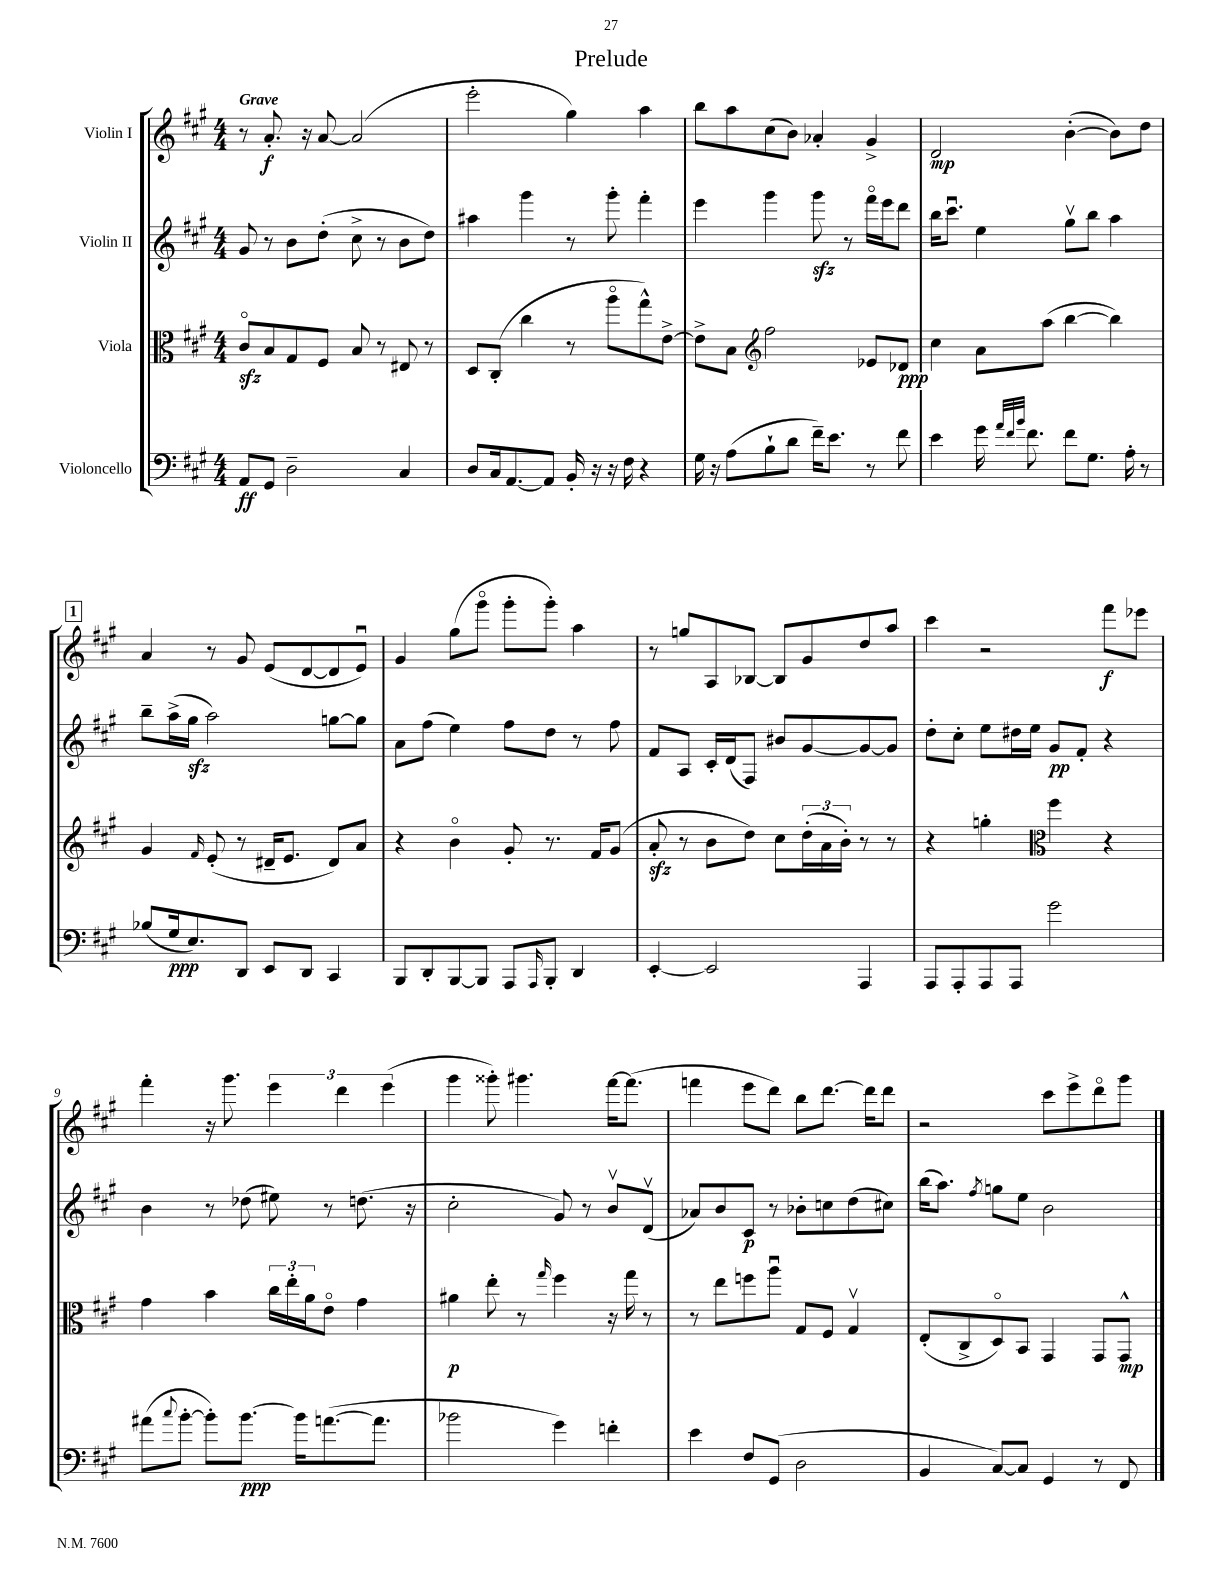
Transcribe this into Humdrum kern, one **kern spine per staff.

**kern	**dynam	**kern	**dynam	**kern	**dynam	**kern	**dynam
*part4	*part4	*part3	*part3	*part2	*part2	*part1	*part1
*staff4	*staff4	*staff3	*staff3	*staff2	*staff2	*staff1	*staff1
*I"Violoncello	*	*I"Viola	*	*I"Violin II	*	*I"Violin I	*
*clefF4	*	*clefC3	*	*clefG2	*	*clefG2	*
*k[f#c#g#]	*	*k[f#c#g#]	*	*k[f#c#g#]	*	*k[f#c#g#]	*
*M4/4	*	*M4/4	*	*M4/4	*	*M4/4	*
=1	=1	=1	=1	=1	=1	=1	=1
!	!	!	!	!	!	!LO:TX:a:B:t=Grave	!
8AA/L	ff	8c#zz/L	.	8g#/	.	8r	.
8GG#/J	.	8B/	.	8r	.	8.a'/	f
2D~\	.	8G#/	.	8b\L	.	.	.
.	.	.	.	.	.	16r	.
.	.	8F#/J	.	(8dd'\J	.	[8a/	.
.	.	8B/	.	8cc#^\	.	(2a/]	.
.	.	8r	.	8r	.	.	.
4C#/	.	8E#X/	.	8b\L	.	.	.
.	.	8r	.	8dd\J)	.	.	.
=2	=2	=2	=2	=2	=2	=2	=2
8D/L	.	8D/L	.	4aa#X\	.	2eee'\	.
16C#/k	.	(8C#'/J	.	.	.	.	.
[8.AA/	.	.	.	.	.	.	.
.	.	4cc#\	.	4ggg#\	.	.	.
8AA/J]	.	.	.	.	.	.	.
16BB'/	.	8r	.	8r	.	4gg#\)	.
16r	.	.	.	.	.	.	.
16r	.	8aa\L	.	8ggg#'\	.	.	.
16F#\	.	.	.	.	.	.	.
4r	.	8gg#^^\)	.	4fff#'\	.	4aa\	.
.	.	[8e^\J	.	.	.	.	.
=3	=3	=3	=3	=3	=3	=3	=3
16G#\	.	8e^\L]	.	4eee\	.	8bb\L	.
16r	.	.	.	.	.	.	.
(8A\L	.	8B\J	.	.	.	8aa\	.
*	*	*clefG2	*	*	*	*	*
8B`\	.	2ff#\	.	4ggg#\	.	(8cc#\	.
8d\J	.	.	.	.	.	8b\J)	.
16f#~\KL)	.	.	.	8ggg#zz\	.	4a-X'/	.
8.e\J	.	.	.	.	.	.	.
.	.	.	.	8r	.	.	.
8r	.	8e-X/L	.	16fff#\LL	.	4g#^/	.
.	.	.	.	16eee\J	.	.	.
8f#\	.	8d-X/J	ppp	8ddd\J	.	.	.
=4	=4	=4	=4	=4	=4	=4	=4
4e\	.	4cc#\	.	16bb\KL	.	2d/	mp
.	.	.	.	8.ccc#u\J	.	.	.
16g#\	.	8a\L	.	4ee\	.	.	.
32qqa/LLL	.	.	.	.	.	.	.
32qqf#/	.	.	.	.	.	.	.
32qqb/JJJ	.	.	.	.	.	.	.
8.f#\	.	.	.	.	.	.	.
.	.	(8aa\J	.	.	.	.	.
8f#\L	.	[4bb\	.	8gg#v\L	.	([4b'\	.
8.G#\J	.	.	.	8bb\J	.	.	.
.	.	4bb\])	.	4aa\	.	8b\L])	.
16A'\	.	.	.	.	.	.	.
8r	.	.	.	.	.	8dd\J	.
!!LO:LB:g=z
!!LO:REH:place=s1:t=1
=5	=5	=5	=5	=5	=5	=5	=5
(8B-X/L	.	4g#/	.	8bb~\L	.	4a/	.
16G#/k	ppp	.	.	(16aa^\L	.	.	.
8.E/)	.	.	.	16gg#zz\JJ	.	.	.
.	.	16qqf#/	.	.	.	.	.
.	.	(8e'/	.	2aa\)	.	8r	.
8DD/J	.	8r	.	.	.	8g#/	.
8EE/L	.	16d#X~/KL	.	.	.	(8e/L	.
.	.	8.e/J	.	.	.	.	.
8DD/J	.	.	.	.	.	[8d/	.
4CC#/	.	8d#/L)	.	[8ggn\L	.	8d/]	.
.	.	8a/J	.	8gg\J]	.	8eu/J)	.
=6	=6	=6	=6	=6	=6	=6	=6
8BBB/L	.	4r	.	8a\L	.	4g#/	.
8DD'/	.	.	.	(8ff#\J	.	.	.
[8BBB/	.	4b\	.	4ee\)	.	(8gg#\L	.
8BBB/J]	.	.	.	.	.	8ggg#\J	.
8AAA/L	.	8g#'/	.	8ff#\L	.	8ggg#'\L	.
16qqAAA/	.	.	.	.	.	.	.
8BBB'/J	.	8.r	.	8dd\J	.	8ggg#'\J)	.
4DD/	.	.	.	8r	.	4aa\	.
.	.	16f#/KL	.	.	.	.	.
.	.	(8g#/J	.	8ff#\	.	.	.
=7	=7	=7	=7	=7	=7	=7	=7
[4EE'/	.	8azz'/	.	8f#/L	.	8r	.
.	.	8r	.	8A/J	.	8ggn/L	.
2EE/]	.	8b\L	.	16c#'/LL	.	8A/	.
.	.	.	.	(16d/J	.	.	.
.	.	8dd\J)	.	8F#/J)	.	[8B-X/J	.
.	.	8cc#\L	.	8b#X/L	.	8B-/L]	.
.	.	(24dd'\L	.	[8g#/	.	8g#/	.
.	.	24a\	.	.	.	.	.
.	.	24b'\JJ)	.	.	.	.	.
4AAA/	.	8r	.	8g#/_	.	8dd/	.
.	.	8r	.	8g#/J]	.	8aa/J	.
=8	=8	=8	=8	=8	=8	=8	=8
8AAA/L	.	4r	.	8dd'\L	.	4ccc#\	.
8AAA'/	.	.	.	8cc#'\J	.	.	.
8AAA/	.	4ggn'\	.	8ee\L	.	2r	.
8AAA/J	.	.	.	16dd#X\L	.	.	.
.	.	.	.	16ee\JJ	.	.	.
*	*	*clefC3	*	*	*	*	*
2g#\	.	4ff#\	.	8g#/L	pp	.	.
.	.	.	.	8f#'/J	.	.	.
.	.	4r	.	4r	.	8fff#\L	f
.	.	.	.	.	.	8eee-X\J	.
!!LO:LB:g=z
=9	=9	=9	=9	=9	=9	=9	=9
(8a#X\L	.	4g#\	.	4b\	.	4fff#'\	.
8qqcc#/	.	.	.	.	.	.	.
[8b'\J	.	.	.	.	.	.	.
8b'\L])	.	4b\	.	8r	.	16r	.
.	.	.	.	.	.	8.ggg#\	.
[8.b\J	ppp	.	.	(8dd-X\	.	.	.
.	.	24cc#\LL	.	8ee#X\)	.	6eee\	.
.	.	24ee'\	.	.	.	.	.
16b\KL]	.	.	.	.	.	.	.
.	.	24a\J	.	.	.	.	.
([8.an\	.	8e\J	.	8r	.	.	.
.	.	.	.	.	.	6ddd\	.
.	.	4g#\	.	(8.ddn\	.	.	.
8.a\J]	.	.	.	.	.	.	.
.	.	.	.	.	.	(6eee\	.
.	.	.	.	16r	.	.	.
=10	=10	=10	=10	=10	=10	=10	=10
2b-X\	.	4a#X\	p	2cc#'\	.	4ggg#\	.
.	.	8ee'\	.	.	.	8ggg##X'\)	.
.	.	8r	.	.	.	4.ggg#X\	.
.	.	16qqgg#/	.	.	.	.	.
4g#\)	.	4ff#\	.	8g#/)	.	.	.
.	.	.	.	8r	.	.	.
4fn'\	.	16r	.	8bv/L	.	[16fff#\KL	.
.	.	16gg#\	.	.	.	(8.fff#\J]	.
.	.	8r	.	(8dv/J	.	.	.
=11	=11	=11	=11	=11	=11	=11	=11
4e\	.	8r	.	8a-X/L)	.	4fffn\	.
.	.	8ee\L	.	8b/	.	.	.
8F#/L	.	8ffn\	.	8c#/J	p	8eee\L	.
(8GG#/J	.	8aau\J	.	8r	.	8ddd\J)	.
2D\	.	8G#/L	.	8b-X'\L	.	8bb\L	.
.	.	8F#/J	.	8ccn\	.	[8.ddd\J	.
.	.	4G#v/	.	(8dd\	.	.	.
.	.	.	.	.	.	16ddd\KL]	.
.	.	.	.	8cc#X\J)	.	8ddd\J	.
=12	=12	=12	=12	=12	=12	=12	=12
4BB/	.	(8E'/L	.	(16bb\KL	.	2r	.
.	.	.	.	8.aa\J)	.	.	.
.	.	8C#^/	.	.	.	.	.
.	.	.	.	8qff#/	.	.	.
[8C#/L)	.	8D/)	.	8ggn\L	.	.	.
8C#/J]	.	8BB/J	.	8ee\J	.	.	.
4GG#/	.	4GG#/	.	2b\	.	8ccc#\L	.
.	.	.	.	.	.	8eee^\	.
8r	.	8GG#/L	.	.	.	8ddd\	.
8FF#/	.	8GG#^^/J	mp	.	.	8ggg#\J	.
==	==	==	==	==	==	==	==
*-	*-	*-	*-	*-	*-	*-	*-
